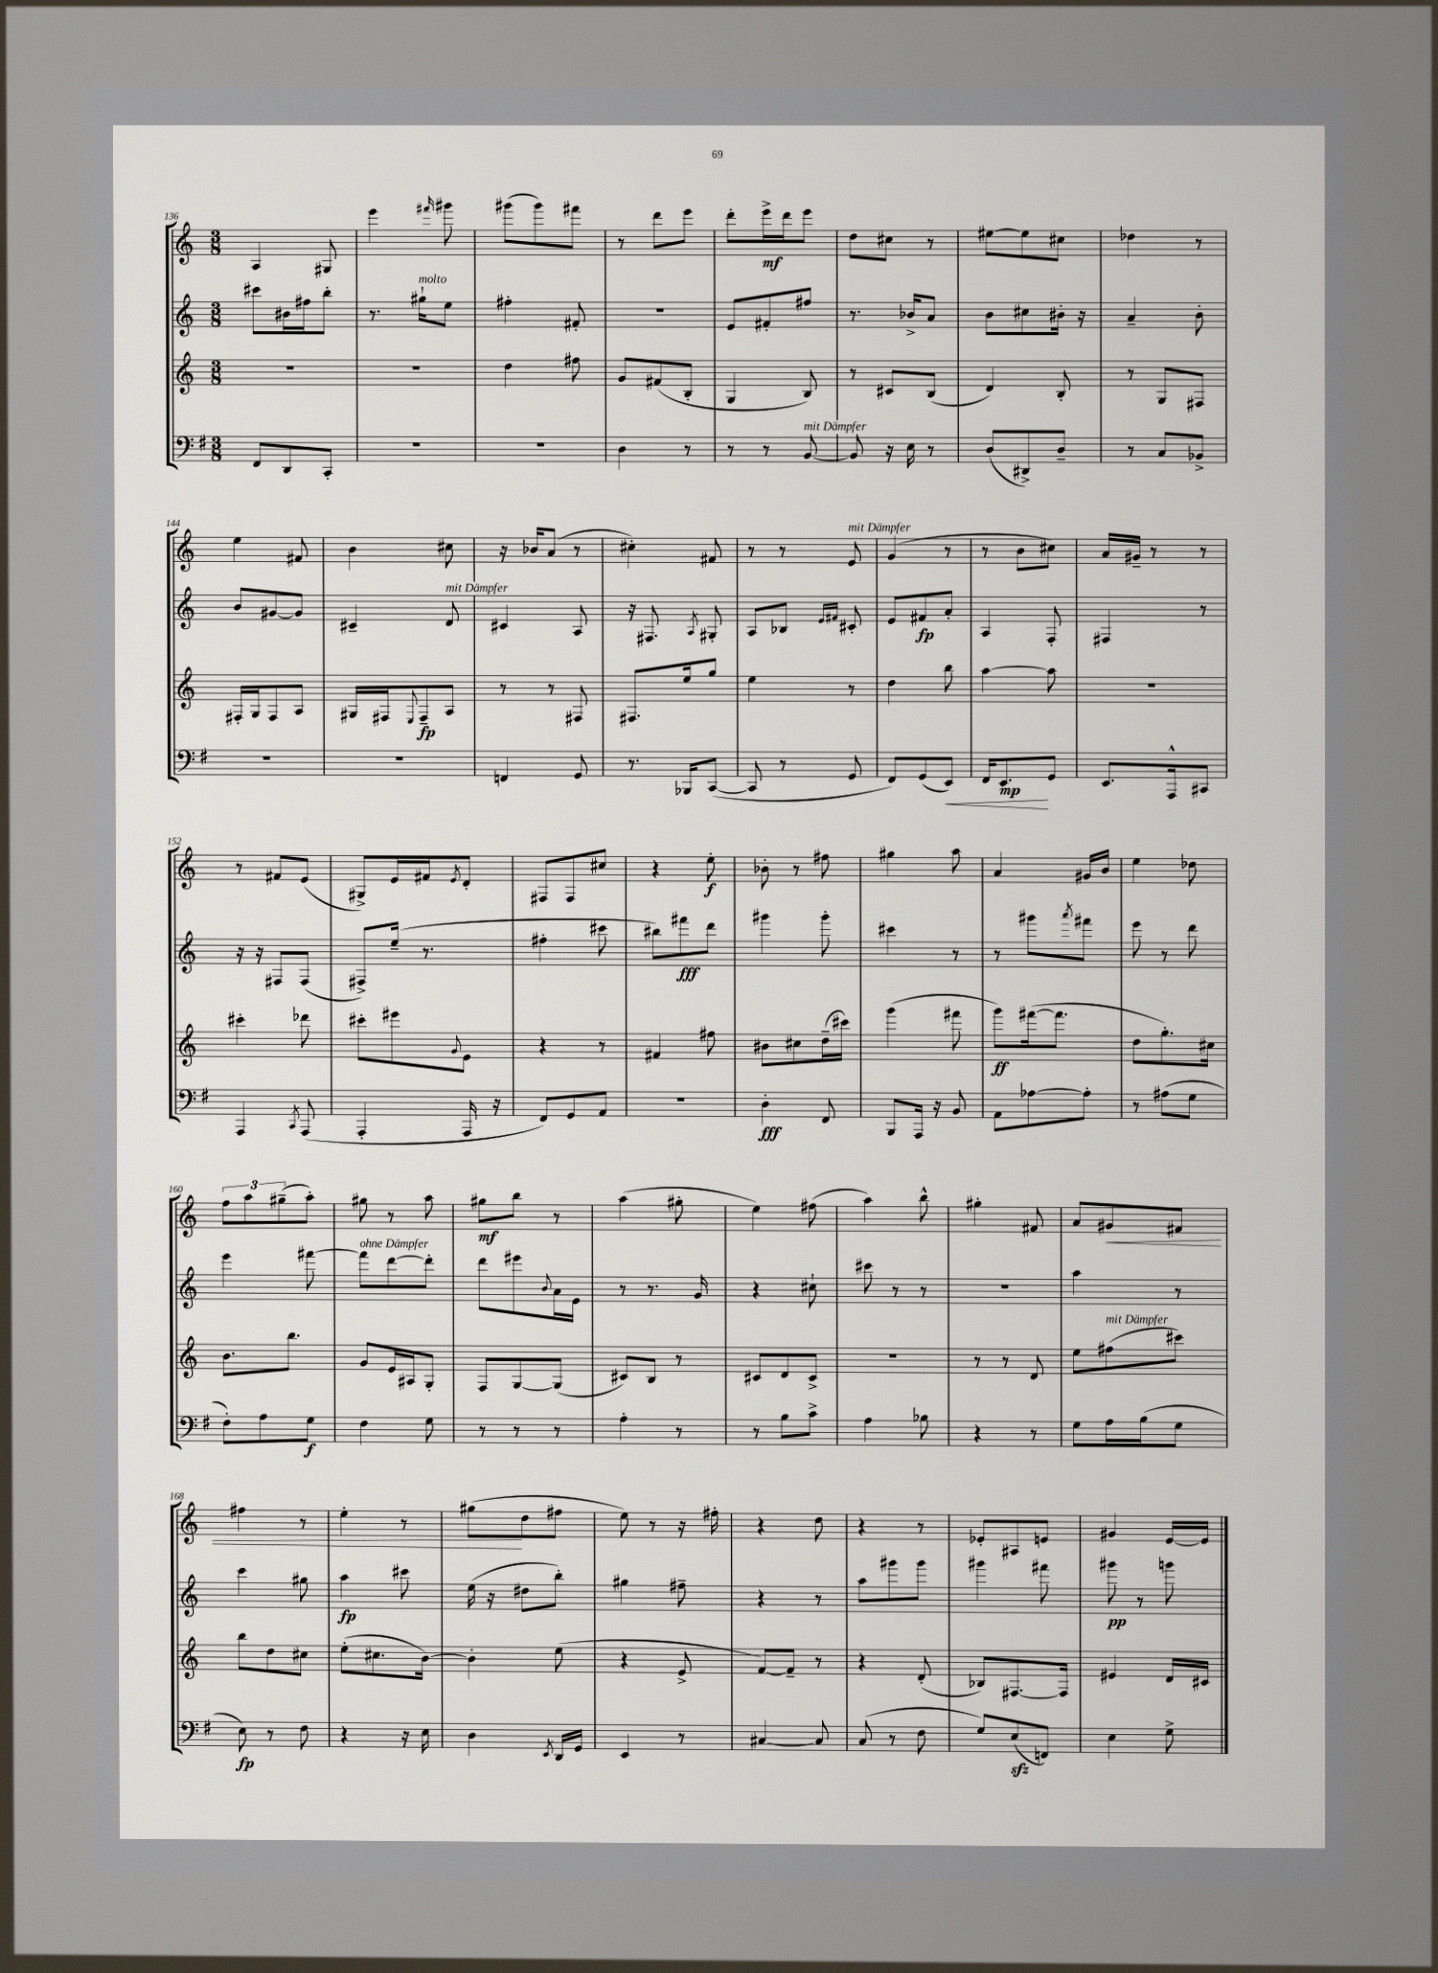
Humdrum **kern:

**kern	**dynam	**kern	**dynam	**kern	**dynam	**kern	**dynam
*part4	*part4	*part3	*part3	*part2	*part2	*part1	*part1
*staff4	*staff4	*staff3	*staff3	*staff2	*staff2	*staff1	*staff1
*clefF4	*	*clefG2	*	*clefG2	*	*clefG2	*
*k[f#]	*	*k[]	*	*k[]	*	*k[]	*
*M3/8	*	*M3/8	*	*M3/8	*	*M3/8	*
=136	=136	=136	=136	=136	=136	=136	=136
8FF#/L	.	4.r	.	8ccc#X\L	.	4A/	.
8DD/	.	.	.	16b#X\L	.	.	.
.	.	.	.	16ff#X\J	.	.	.
8CC'/J	.	.	.	8bb'\J	.	8G#X/	.
=137	=137	=137	=137	=137	=137	=137	=137
4.r	.	4.r	.	8.r	.	4eee\	.
!	!	!	!	!LO:TX:a:i:t=molto	!	!	!
.	.	.	.	16gg#X`\KL	.	.	.
.	.	.	.	.	.	16qqfff#X/	.
.	.	.	.	8ee\J	.	8ggg#X\	.
=138	=138	=138	=138	=138	=138	=138	=138
4.r	.	4dd\	.	4ff#X'\	.	(8ggg#X\L	.
.	.	.	.	.	.	8ggg#\)	.
.	.	8ff#X\	.	8f#X'/	.	8fff#X\J	.
=139	=139	=139	=139	=139	=139	=139	=139
4D\	.	8g/L	.	4.r	.	8r	.
.	.	(8f#X/	.	.	.	8ddd\L	.
8r	.	8B'/J	.	.	.	8eee\J	.
=140	=140	=140	=140	=140	=140	=140	=140
8r	.	4G/	.	8e/L	.	8ddd'\L	.
8r	.	.	.	8f#X'/	.	16eee^\L	mf
.	.	.	.	.	.	16ddd\J	.
!LO:TX:a:i:t=mit Dämpfer	!	!	!	!	!	!	!
[8BB/	.	8B/)	.	8ff#X/J	.	8eee\J	.
=141	=141	=141	=141	=141	=141	=141	=141
8BB/]	.	8r	.	8.r	.	8dd\L	.
16r	.	8c#X/L	.	.	.	8cc#X\J	.
16E\	.	.	.	16b-X^/KL	.	.	.
8r	.	(8B/J	.	8a/J	.	8r	.
=142	=142	=142	=142	=142	=142	=142	=142
(8D/L	.	4d/)	.	8b\L	.	[8ee#X\L	.
8DD#X^/)	.	.	.	8cc#X\	.	8ee#\]	.
8D~/J	.	8B'/	.	16b#X'\Jk	.	8cc#X\J	.
.	.	.	.	16r	.	.	.
=143	=143	=143	=143	=143	=143	=143	=143
8r	.	8r	.	4a~/	.	4dd-X\	.
8C/L	.	8G/L	.	.	.	.	.
8BB-X^/J	.	8F#X/J	.	8b'\	.	8r	.
!!LO:LB:g=z
=144	=144	=144	=144	=144	=144	=144	=144
4.r	.	16F#X'/LL	.	8b/L	.	4ee\	.
.	.	16G/J	.	.	.	.	.
.	.	8F#/	.	[8g#X/	.	.	.
.	.	8A/J	.	8g#/J]	.	8f#X/	.
=145	=145	=145	=145	=145	=145	=145	=145
4.r	.	16G#X/LL	.	4c#X~/	.	4b\	.
.	.	16F#X/J	.	.	.	.	.
.	.	8qqE/	.	.	.	.	.
.	.	8F#~/	fp	.	.	.	.
!	!	!	!	!LO:TX:a:i:t=mit Dämpfer	!	!	!
.	.	8A/J	.	8d/	.	8cc#X\	.
=146	=146	=146	=146	=146	=146	=146	=146
4FFn/	.	8r	.	4c#X/	.	16r	.
.	.	.	.	.	.	16b-X/KL	.
.	.	8r	.	.	.	(8a/J	.
8GG/	.	8F#X/	.	8A/	.	8r	.
=147	=147	=147	=147	=147	=147	=147	=147
8.r	.	8.F#X/L	.	16r	.	4cc#X'\)	.
.	.	.	.	8.F#X/	.	.	.
16BBB-X/KL	.	16ee/k	.	.	.	.	.
.	.	.	.	8qA/	.	.	.
([8CC/J	.	8gg/J	.	8G#X'/	.	8f#X/	.
=148	=148	=148	=148	=148	=148	=148	=148
8CC/]	.	4ee\	.	8A/L	.	8r	.
8r	.	.	.	8B-X/J	.	8r	.
.	.	.	.	16qqe/LL	.	.	.
.	.	.	.	16qqf#X/JJ	.	.	.
!	!	!	!	!	!	!LO:TX:a:i:t=mit Dämpfer	!
8GG/	.	8r	.	8c#X'/	.	8e/	.
=149	=149	=149	=149	=149	=149	=149	=149
8FF#/L)	.	4dd\	.	8e/L	.	(4g/	.
(8GG/	.	.	.	8f#X/	fp	.	.
!	!LO:HP:b	!	!	!	!	!	!
8EE/J)	<	8bb\	.	8a'/J	.	8r	.
=150	=150	=150	=150	=150	=150	=150	=150
16FF#/KL	.	[4aa\	.	4A/	.	8r	.
8.EE/	mp	.	.	.	.	.	.
.	.	.	.	.	.	8b\L	.
8GG/J	[	8aa\]	.	8F'/	.	8cc#X\J)	.
=151	=151	=151	=151	=151	=151	=151	=151
8.EE/L	.	4.r	.	4F#X/	.	16a/LL	.
.	.	.	.	.	.	16g#X~/JJ	.
.	.	.	.	.	.	8r	.
16AAA^^/k	.	.	.	.	.	.	.
8CC#X/J	.	.	.	8r	.	8r	.
!!LO:LB:g=z
=152	=152	=152	=152	=152	=152	=152	=152
4AAA/	.	4ccc#X'\	.	16r	.	8r	.
.	.	.	.	16r	.	.	.
.	.	.	.	8F#X/L	.	8f#X/L	.
8qCC/	.	.	.	.	.	.	.
(8AAA/	.	8ddd-X\	.	(8F#/J	.	(8e/J	.
=153	=153	=153	=153	=153	=153	=153	=153
4AAA'/	.	8ccc#X'\L	.	8F#X^/L)	.	8G#X^/L)	.
.	.	8eee#X\	.	(16ee~/Jk	.	16e/L	.
.	.	.	.	8.r	.	16f#X/J	.
.	.	8qqg/	.	.	.	8qe/	.
16AAA/	.	8e\J	.	.	.	8d'/J	.
16r	.	.	.	.	.	.	.
=154	=154	=154	=154	=154	=154	=154	=154
8FF#/L)	.	4r	.	4ff#X'\	.	8F#X/L	.
8GG/	.	.	.	.	.	8F#/	.
8AA/J	.	8r	.	8ccc#X\	.	8cc#X/J	.
=155	=155	=155	=155	=155	=155	=155	=155
4.r	.	4f#X/	.	8bb#X\L)	.	4r	.
.	.	.	.	8fff#X\	fff	.	.
.	.	8ff#X\	.	8ddd\J	.	8ee'\	f
=156	=156	=156	=156	=156	=156	=156	=156
4D'\	fff	8b#X\L	.	4ggg#X\	.	8b-X'\	.
.	.	8cc#X\	.	.	.	8r	.
8FF#/	.	(16dd~\L	.	8ggg#'\	.	8ff#X\	.
.	.	16ccc#X\JJ)	.	.	.	.	.
=157	=157	=157	=157	=157	=157	=157	=157
8BBB/L	.	(4ggg\	.	4ccc#X\	.	4gg#X\	.
16AAA/Jk	.	.	.	.	.	.	.
16r	.	.	.	.	.	.	.
8BB/	.	8fff#X\	.	8r	.	8aa\	.
=158	=158	=158	=158	=158	=158	=158	=158
8AA\L	.	8ggg\L)	ff	8r	.	4a/	.
[8A-X\	.	([16fff#X\k	.	8ggg#X\L	.	.	.
.	.	8.fff#\J]	.	.	.	.	.
.	.	.	.	8qaaa/	.	.	.
8A-'\J]	.	.	.	8fff#X\J	.	16g#X/LL	.
.	.	.	.	.	.	16b/JJ	.
=159	=159	=159	=159	=159	=159	=159	=159
8r	.	8dd\L	.	8eee\	.	4ee\	.
(8A#X\L	.	8.gg'\)	.	8r	.	.	.
8G\J	.	.	.	8ddd\	.	8dd-X\	.
.	.	16cc#X\Jk	.	.	.	.	.
!!LO:LB:g=z
=160	=160	=160	=160	=160	=160	=160	=160
8F#'\L)	.	8.b\L	.	4eee\	.	12ff\L	.
.	.	.	.	.	.	12aa\	.
8A\	.	.	.	.	.	.	.
.	.	.	.	.	.	(12gg#X~\	.
.	.	8.bb\J	.	.	.	.	.
8G\J	f	.	.	[8fff#X\	.	8aa'\J)	.
=161	=161	=161	=161	=161	=161	=161	=161
!	!	!	!	!LO:TX:a:i:t=ohne Dämpfer	!	!	!
4F#\	.	8g/L	.	8fff#\L]	.	8gg#X\	.
.	.	16e/L	.	[8ddd\	.	8r	.
.	.	16A#X/J	.	.	.	.	.
8G\	.	8G'/J	.	8ddd'\J]	.	8aa\	.
=162	=162	=162	=162	=162	=162	=162	=162
8r	.	8F/L	.	8ddd\L	.	8gg#X\L	mf
8r	.	[8G/	.	8eee#X\	.	8bb\J	.
.	.	.	.	8qqb/	.	.	.
8r	.	(8G/J]	.	16a\L	.	8r	.
.	.	.	.	16e\JJ	.	.	.
=163	=163	=163	=163	=163	=163	=163	=163
4A'\	.	8c#X/L)	.	8r	.	(4aa\	.
.	.	8B/J	.	8.r	.	.	.
8r	.	8r	.	.	.	8gg#X'\	.
.	.	.	.	16g/	.	.	.
=164	=164	=164	=164	=164	=164	=164	=164
8r	.	8c#X/L	.	4r	.	4ee\)	.
8B\L	.	8d/	.	.	.	.	.
8c^\J	.	8c#^/J	.	8cc#X`\	.	(8ff#X\	.
=165	=165	=165	=165	=165	=165	=165	=165
4A\	.	4.r	.	8ccc#X\	.	4aa\)	.
.	.	.	.	8r	.	.	.
8B-X\	.	.	.	8r	.	8bb^^\	.
=166	=166	=166	=166	=166	=166	=166	=166
4r	.	8r	.	4.r	.	4gg#X'\	.
.	.	8r	.	.	.	.	.
8r	.	8d/	.	.	.	8f#X/	.
=167	=167	=167	=167	=167	=167	=167	=167
8G\L	.	8ee\L	.	4aa\	.	8a/L	.
!	!	!LO:TX:a:i:t=mit Dämpfer	!	!	!	!	!
!	!	!	!	!	!	!	!LO:HP:b
16A\L	.	(8ff#X\	.	.	.	8g#X/	<
(16B\J	.	.	.	.	.	.	.
8G\J	.	8ccc#X\J)	.	8r	.	8f#X/J	.
!!LO:LB:g=z
=168	=168	=168	=168	=168	=168	=168	=168
8E\)	fp	8bb\L	.	4ccc\	.	4ff#X\	.
8r	.	8dd\	.	.	.	.	.
8F#\	.	8cc#X\J	.	8gg#X\	.	8r	.
=169	=169	=169	=169	=169	=169	=169	=169
4r	.	(8ee'\L	.	4aa\	fp	4ee'\	.
.	.	8.cc#X\	.	.	.	.	.
16r	.	.	.	8ccc#X\	.	8r	.
16E\	.	[16b\Jk)	.	.	.	.	.
=170	=170	=170	=170	=170	=170	=170	=170
4D\	.	4b'\]	.	(16ee\	.	(8gg#X\L	.
.	.	.	.	16r	.	.	.
.	.	.	.	8dd#X\L	.	8dd\	[
8qEE/	.	.	.	.	.	.	.
16DD/LL	.	(8ee\	.	8bb'\J)	.	8ff#X\J	.
16GG/JJ	.	.	.	.	.	.	.
=171	=171	=171	=171	=171	=171	=171	=171
4EE/	.	4r	.	4gg#X\	.	8ee\)	.
.	.	.	.	.	.	8r	.
8r	.	8e^/	.	8ff#X~\	.	16r	.
.	.	.	.	.	.	16ff#X'\	.
=172	=172	=172	=172	=172	=172	=172	=172
[4C#X/	.	[8f/L)	.	4r	.	4r	.
.	.	8f~/J]	.	.	.	.	.
8C#/]	.	8r	.	8r	.	8dd\	.
=173	=173	=173	=173	=173	=173	=173	=173
(8C/	.	4r	.	8aa\L	.	4r	.
8r	.	.	.	8ggg#X\	.	.	.
8F#\	.	(8d'/	.	8ggg#\J	.	8r	.
=174	=174	=174	=174	=174	=174	=174	=174
8G/L)	.	8B-X/L)	.	4ggg#X\	.	8e-X'/L	.
(8Ezz/	.	[8.F#X/	.	.	.	8A#X/	.
8FFn/J)	.	.	.	8fff#X\	.	8en/J	.
.	.	16F#/Jk]	.	.	.	.	.
=175	=175	=175	=175	=175	=175	=175	=175
4E\	.	4e#X/	.	8ggg#X\	pp	4g#X/	.
.	.	.	.	8r	.	.	.
8G^\	.	16d/LL	.	8gggn\	.	[16e/LL	.
.	.	16c#X/JJ	.	.	.	16e/JJ]	.
==	==	==	==	==	==	==	==
*-	*-	*-	*-	*-	*-	*-	*-
